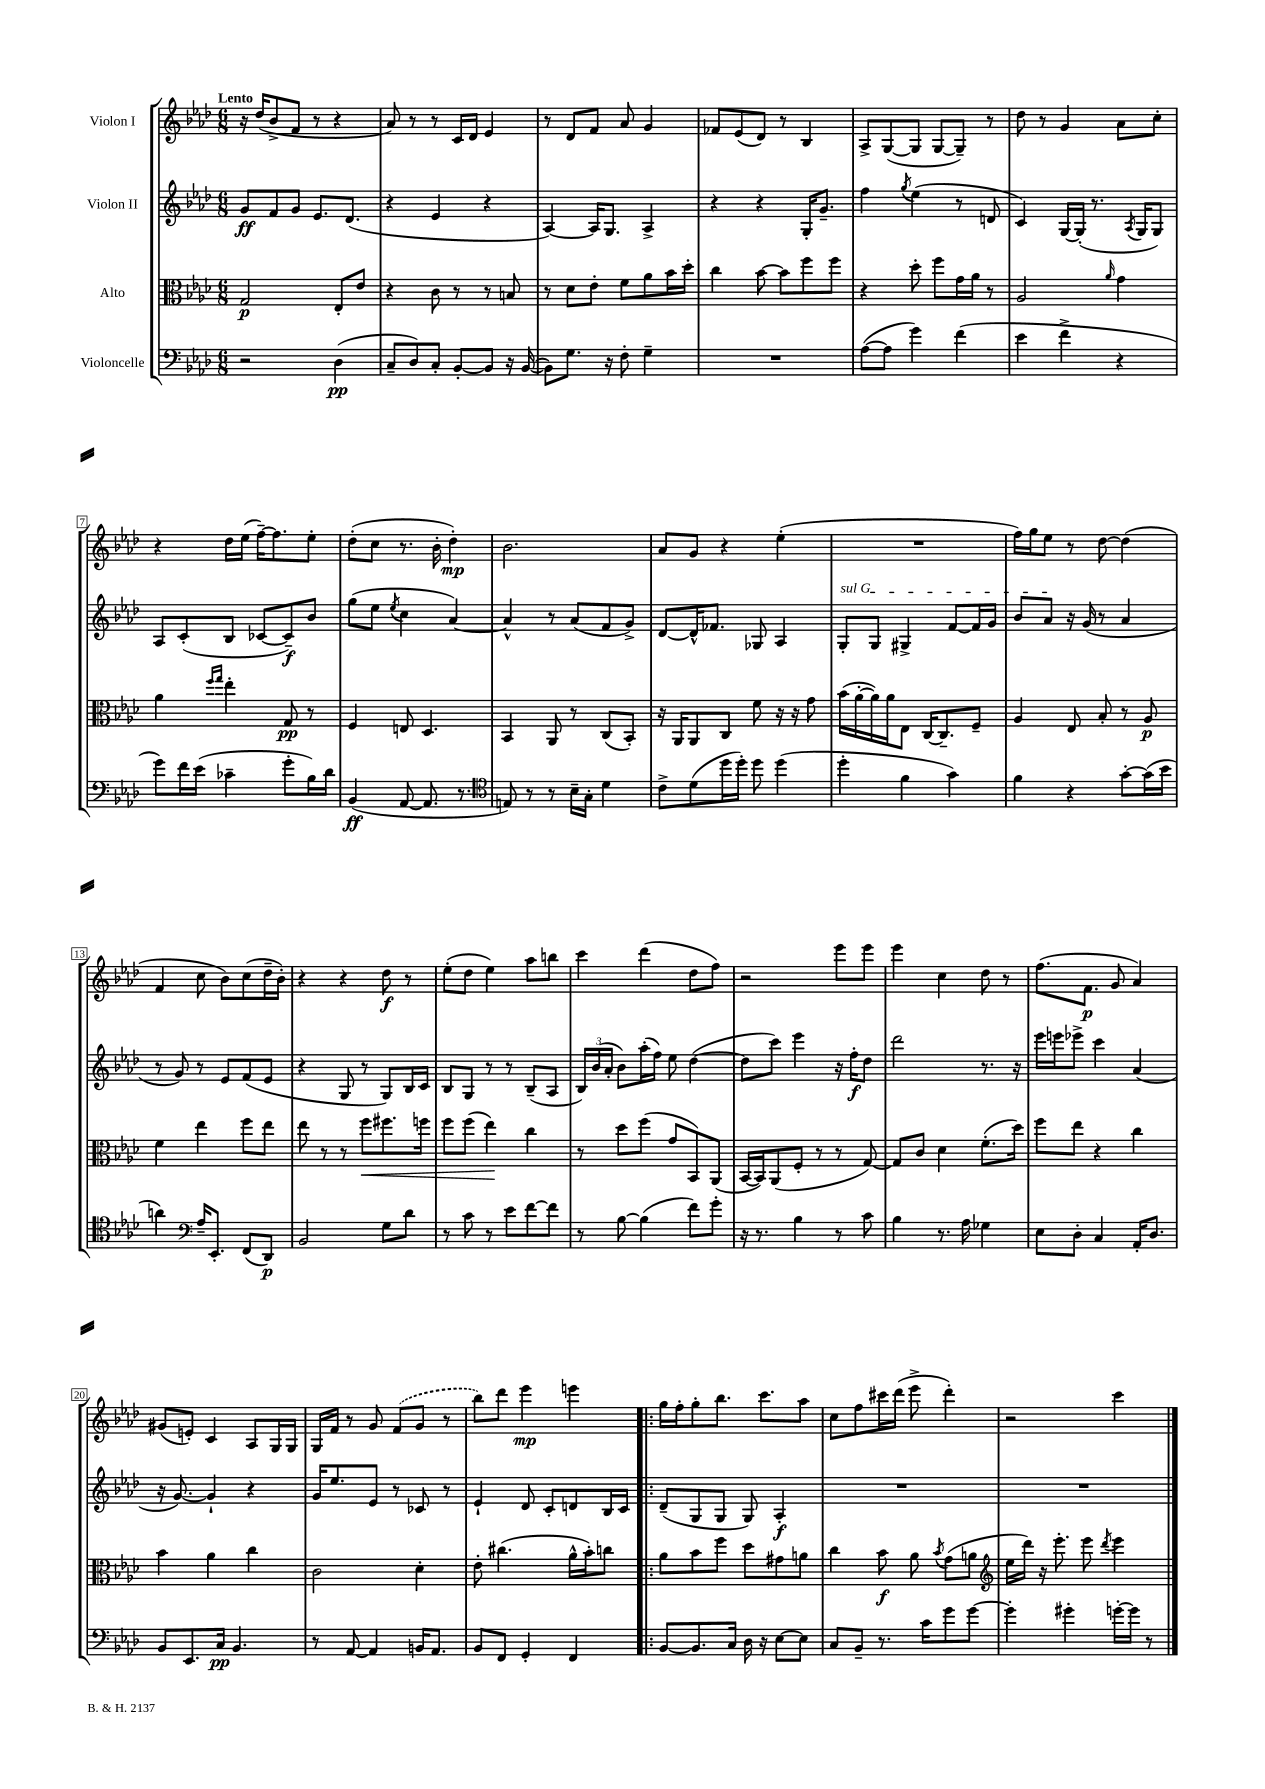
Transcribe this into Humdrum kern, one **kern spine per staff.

**kern	**dynam	**kern	**dynam	**kern	**dynam	**kern	**dynam
*part4	*part4	*part3	*part3	*part2	*part2	*part1	*part1
*staff4	*staff4	*staff3	*staff3	*staff2	*staff2	*staff1	*staff1
*I"Violoncelle	*	*I"Alto	*	*I"Violon II	*	*I"Violon I	*
*clefF4	*	*clefC3	*	*clefG2	*	*clefG2	*
*k[b-e-a-d-]	*	*k[b-e-a-d-]	*	*k[b-e-a-d-]	*	*k[b-e-a-d-]	*
*M6/8	*	*M6/8	*	*M6/8	*	*M6/8	*
=1	=1	=1	=1	=1	=1	=1	=1
!	!	!	!	!	!	!LO:TX:a:B:t=Lento	!
2r	.	2G/	p	8g/L	ff	16r	.
.	.	.	.	.	.	(16dd-/KL	.
.	.	.	.	8f/	.	8b-^/	.
.	.	.	.	8g/J	.	8f/J	.
.	.	.	.	8.e-/L	.	8r	.
(4D-\	pp	8E-'/L	.	.	.	4r	.
.	.	.	.	(8.d-/J	.	.	.
.	.	8e-/J	.	.	.	.	.
=2	=2	=2	=2	=2	=2	=2	=2
8C~/L	.	4r	.	4r	.	8a-/)	.
8D-/)	.	.	.	.	.	8r	.
8C'/J	.	8c\	.	4e-/	.	8r	.
[8BB-'/L	.	8r	.	.	.	16c/LL	.
.	.	.	.	.	.	16d-/JJ	.
8BB-/J]	.	8r	.	4r	.	4e-/	.
16r	.	8Bn/	.	.	.	.	.
([16BB-/	.	.	.	.	.	.	.
=3	=3	=3	=3	=3	=3	=3	=3
8BB-\L])	.	8r	.	[4A-/)	.	8r	.
8.G\J	.	8d-\L	.	.	.	8d-/L	.
.	.	8e-'\J	.	16A-/KL]	.	8f/J	.
16r	.	.	.	8.G/J	.	.	.
8F'\	.	8f\L	.	.	.	8a-/	.
4G~\	.	8a-\	.	4A-^/	.	4g/	.
.	.	16b-\L	.	.	.	.	.
.	.	16dd-'\JJ	.	.	.	.	.
=4	=4	=4	=4	=4	=4	=4	=4
2.r	.	4cc\	.	4r	.	8f-X/L	.
.	.	.	.	.	.	(8e-/	.
.	.	[8b-\	.	4r	.	8d-/J)	.
.	.	8b-\L]	.	.	.	8r	.
.	.	8ff\	.	16G'/KL	.	4B-/	.
.	.	.	.	8.g~/J	.	.	.
.	.	8ff\J	.	.	.	.	.
=5	=5	=5	=5	=5	=5	=5	=5
([8A-\L	.	4r	.	4ff\	.	8A-^/L	.
8A-\J]	.	.	.	.	.	([8G/	.
.	.	.	.	8qgg/	.	.	.
4g\)	.	8dd-'\	.	(4ee-\	.	8G/J]	.
.	.	8ff\L	.	.	.	[8G/L	.
(4f\	.	16g\L	.	8r	.	8G~/J])	.
.	.	16a-\JJ	.	.	.	.	.
.	.	8r	.	8dn/	.	8r	.
=6	=6	=6	=6	=6	=6	=6	=6
4e-\	.	2A-/	.	4c/)	.	8dd-\	.
.	.	.	.	.	.	8r	.
4f^\	.	.	.	[16G/LL	.	4g/	.
.	.	.	.	(16G'/JJ]	.	.	.
.	.	.	.	8.r	.	.	.
.	.	16qqa-/	.	.	.	.	.
4r	.	4g\	.	.	.	8a-\L	.
.	.	.	.	8qA-/	.	.	.
.	.	.	.	16G/KL	.	.	.
.	.	.	.	8G/J)	.	8cc'\J	.
!!LO:LB:g=z
=7	=7	=7	=7	=7	=7	=7	=7
8g\L)	.	4a-\	.	8A-/L	.	4r	.
16f\L	.	.	.	(8c'/	.	.	.
(16e-\JJ	.	.	.	.	.	.	.
.	.	16qqff/LL	.	.	.	.	.
.	.	16qqgg/JJ	.	.	.	.	.
4c-X~\	.	4ee-'\	.	8B-/J	.	16dd-\LL	.
.	.	.	.	.	.	(16ee-\JJ	.
.	.	.	.	[8c-X/L	.	[16ff~\KL)	.
.	.	.	.	.	.	8.ff\]	.
8g'\L	.	8G/	pp	8c-~/])	f	.	.
16B-\L)	.	8r	.	8b-/J	.	8ee-'\J	.
16d-\JJ	.	.	.	.	.	.	.
=8	=8	=8	=8	=8	=8	=8	=8
(4BB-/	ff	4F/	.	(8gg\L	.	(8dd-'\L	.
.	.	.	.	8ee-\J	.	8cc\J	.
.	.	.	.	8qee-/	.	.	.
[8AA-/	.	8En/	.	4cc\	.	8.r	.
8.AA-/]	.	4.D-/	.	.	.	.	.
.	.	.	.	.	.	16b-'\	.
.	.	.	.	[4a-/)	.	4dd-'\)	mp
8.r	.	.	.	.	.	.	.
=9	=9	=9	=9	=9	=9	=9	=9
*clefC4	*	*	*	*	*	*	*
8En/)	.	4BB-/	.	4a-^^/]	.	2.b-\	.
8r	.	.	.	.	.	.	.
8r	.	8AA-/	.	8r	.	.	.
16B-~\LL	.	8r	.	(8a-/L	.	.	.
16G'\JJ	.	.	.	.	.	.	.
4d-\	.	(8C/L	.	8f/	.	.	.
.	.	8BB-'/J)	.	8g^/J)	.	.	.
=10	=10	=10	=10	=10	=10	=10	=10
8c^\L	.	16r	.	[8d-/L	.	8a-/L	.
.	.	16AA-/KL	.	.	.	.	.
(8d-\	.	8AA-/	.	16d-^^/K]	.	8g/J	.
.	.	.	.	8.f-X/J	.	.	.
16dd-\L	.	8C/J	.	.	.	4r	.
16dd-'\JJ)	.	.	.	.	.	.	.
8dd-\	.	8f\	.	8G-X/	.	.	.
(4dd-\	.	16r	.	4A-/	.	(4ee-'\	.
.	.	16r	.	.	.	.	.
.	.	8g\	.	.	.	.	.
=11	=11	=11	=11	=11	=11	=11	=11
!	!	!	!	!LO:TX:a:i:t=sul G	!	!	!
4dd-'\	.	(16b-\LL	.	8G'/L	.	2.r	.
.	.	[16a-'\	.	.	.	.	.
.	.	16a-\])	.	8G/J	.	.	.
.	.	16a-\J	.	.	.	.	.
4f\	.	8E-\J	.	4G#X^/	.	.	.
.	.	[16C/KL	.	.	.	.	.
.	.	8.C~/]	.	.	.	.	.
4g\)	.	.	.	[8f/L	.	.	.
.	.	8F~/J	.	16f/L]	.	.	.
.	.	.	.	16g/JJ	.	.	.
=12	=12	=12	=12	=12	=12	=12	=12
4f\	.	4A-/	.	8b-/L	.	16ff\LL)	.
.	.	.	.	.	.	16gg\J	.
.	.	.	.	8a-/J	.	8ee-\J	.
4r	.	8E-/	.	16r	.	8r	.
.	.	.	.	(16g/	.	.	.
.	.	8B-'/	.	8r	.	[8dd-\	.
[8g'\L	.	8r	.	4a-/	.	(4dd-\]	.
(16g\L]	.	8A-/	p	.	.	.	.
16b-\JJ	.	.	.	.	.	.	.
!!LO:LB:g=z
=13	=13	=13	=13	=13	=13	=13	=13
4an\)	.	4f\	.	8r	.	4f/	.
.	.	.	.	8g/)	.	.	.
*clefF4	*	*	*	*	*	*	*
16A-~/KL	.	4ee-\	.	8r	.	8cc\	.
8.EE-'/J	.	.	.	.	.	.	.
.	.	.	.	8e-/L	.	8b-\L)	.
(8FF/L	.	8ff\L	.	(8f/	.	(8cc\	.
8DD-/J)	p	8ee-\J	.	8e-/J	.	16dd-~\L	.
.	.	.	.	.	.	16b-'\JJ)	.
=14	=14	=14	=14	=14	=14	=14	=14
2BB-/	.	8ee-\	.	4r	.	4r	.
.	.	8r	.	.	.	.	.
.	.	8r	.	8G/	.	4r	.
!	!	!	!LO:HP:b	!	!	!	!
.	.	8ff\L	<	8r	.	.	.
8G\L	.	8.ff#X\	.	8G/L)	.	8dd-\	f
8d-\J	.	.	.	16B-/L	.	8r	.
.	.	16ffn\Jk	.	16c/JJ	.	.	.
=15	=15	=15	=15	=15	=15	=15	=15
8r	.	8ff\L	.	8B-/L	.	(8ee-'\L	.
8c\	.	(8ff\J	.	8G/J	.	8dd-\J	.
8r	.	4ee-\)	.	8r	.	4ee-\)	.
8e-\L	.	.	.	8r	.	.	.
[8f\	.	4cc\	[	(8B-~/L	.	8aa-\L	.
8f\J]	.	.	.	8A-/J	.	8bbn\J	.
=16	=16	=16	=16	=16	=16	=16	=16
8r	.	8r	.	24B-/LL)	.	4ccc\	.
.	.	.	.	(24b-/	.	.	.
.	.	.	.	24a-'/JJ	.	.	.
[8B-\	.	8dd-\L	.	8b-\L)	.	.	.
(4B-\]	.	(8ff\J	.	(16aa-'\L	.	(4ddd-\	.
.	.	.	.	16ff\JJ)	.	.	.
.	.	8g/L	.	8ee-\	.	.	.
8f\L)	.	8BB-/)	.	([4dd-\	.	8dd-\L	.
8g'\J	.	(8AA-/J	.	.	.	8ff\J)	.
=17	=17	=17	=17	=17	=17	=17	=17
16r	.	[16BB-/LL	.	8dd-\L]	.	2r	.
8.r	.	16BB-/J])	.	.	.	.	.
.	.	(8AA-/	.	8ccc\J)	.	.	.
4B-\	.	8F'/J	.	4eee-\	.	.	.
.	.	8r	.	.	.	.	.
8r	.	8r	.	16r	.	8eee-\L	.
.	.	.	.	16ff'\KL	f	.	.
8c\	.	[8G/)	.	8dd-\J	.	8eee-\J	.
=18	=18	=18	=18	=18	=18	=18	=18
4B-\	.	8G/L]	.	2ddd-\	.	4eee-\	.
.	.	8c/J	.	.	.	.	.
8.r	.	4d-\	.	.	.	4cc\	.
16A-\	.	.	.	.	.	.	.
4G-X\	.	(8.f'\L	.	8.r	.	8dd-\	.
.	.	.	.	.	.	8r	.
.	.	16dd-\Jk)	.	16r	.	.	.
=19	=19	=19	=19	=19	=19	=19	=19
8E-\L	.	8ff\L	.	16eee-\LL	.	(8.ff\L	.
.	.	.	.	16eeen\J	.	.	.
8D-'\J	.	8ee-\J	.	8eee-X^\J	.	.	.
.	.	.	.	.	.	8.f\J	p
4C/	.	4r	.	4ccc\	.	.	.
.	.	.	.	.	.	8g/	.
16AA-'/KL	.	4cc\	.	(4a-/	.	4a-/)	.
8.D-/J	.	.	.	.	.	.	.
!!LO:LB:g=z
=20	=20	=20	=20	=20	=20	=20	=20
8BB-/L	.	4b-\	.	16r	.	(8g#X/L	.
.	.	.	.	[8.g/)	.	.	.
8.EE-/	.	.	.	.	.	8en'/J)	.
.	.	4a-\	.	4g`/]	.	4c/	.
16C/Jk	pp	.	.	.	.	.	.
4.BB-/	.	.	.	.	.	.	.
.	.	4cc\	.	4r	.	8A-/L	.
.	.	.	.	.	.	16G/L	.
.	.	.	.	.	.	16G/JJ	.
=21	=21	=21	=21	=21	=21	=21	=21
8r	.	2c\	.	16g/KL	.	16G/LL	.
.	.	.	.	8.ee-/	.	16f/JJ	.
[8AA-/	.	.	.	.	.	8r	.
4AA-/]	.	.	.	8e-/J	.	8g/	.
.	.	.	.	8r	.	(8f/L	.
16BBn/KL	.	4d-'\	.	8c-X/	.	8g/J	.
8.AA-/J	.	.	.	.	.	.	.
.	.	.	.	8r	.	8r	.
=22	=22	=22	=22	=22	=22	=22	=22
8BB-/L	.	8e-'\	.	4e-`/	.	8bb-\L)	.
8FF/J	.	(4.cc#X\	.	.	.	8ddd-\J	.
4GG'/	.	.	.	8d-/	.	4eee-\	mp
.	.	.	.	8c'/L	.	.	.
4FF/	.	16a-^^\LL	.	8dn/	.	4eeen\	.
.	.	16b-'\J)	.	.	.	.	.
.	.	8ccn\J	.	16B-/L	.	.	.
.	.	.	.	16c/JJ	.	.	.
=23!|:	=23!|:	=23!|:	=23!|:	=23!|:	=23!|:	=23!|:	=23!|:
[8BB-/L	.	8a-\L	.	(8d-~/L	.	16gg\LL	.
.	.	.	.	.	.	16ff'\J	.
8.BB-/]	.	8b-\	.	8G/	.	8gg'\	.
.	.	8ff\J	.	8G/J	.	8.bb-\J	.
16C/Jk	.	.	.	.	.	.	.
16D-\	.	8dd-\L	.	8G/)	.	.	.
16r	.	.	.	.	.	8.ccc\L	.
[8E-\L	.	8g#X\	.	4A-'/	f	.	.
8E-\J]	.	8an\J	.	.	.	8aa-\J	.
=24	=24	=24	=24	=24	=24	=24	=24
8C/L	.	4cc\	.	2.r	.	8cc\L	.
8BB-~/J	.	.	.	.	.	8ff\	.
8.r	.	8b-\	f	.	.	16ccc#X\L	.
.	.	.	.	.	.	(16ddd-\JJ	.
.	.	8a-\	.	.	.	8eee-^\	.
16c\KL	.	.	.	.	.	.	.
.	.	8qb-/	.	.	.	.	.
8g\	.	(8g\L	.	.	.	4ddd-'\)	.
[8g\J	.	8an\J	.	.	.	.	.
=25	=25	=25	=25	=25	=25	=25	=25
*	*	*clefG2	*	*	*	*	*
4g'\]	.	16ee-\LL	.	2.r	.	2r	.
.	.	16ddd-\JJ)	.	.	.	.	.
.	.	16r	.	.	.	.	.
.	.	8.eee-'\	.	.	.	.	.
4g#X'\	.	.	.	.	.	.	.
.	.	8eee-\	.	.	.	.	.
.	.	8qddd-/	.	.	.	.	.
[16gn'\LL	.	4eee-\	.	.	.	4ccc\	.
16g\JJ]	.	.	.	.	.	.	.
8r	.	.	.	.	.	.	.
==	==	==	==	==	==	==	==
*-	*-	*-	*-	*-	*-	*-	*-
